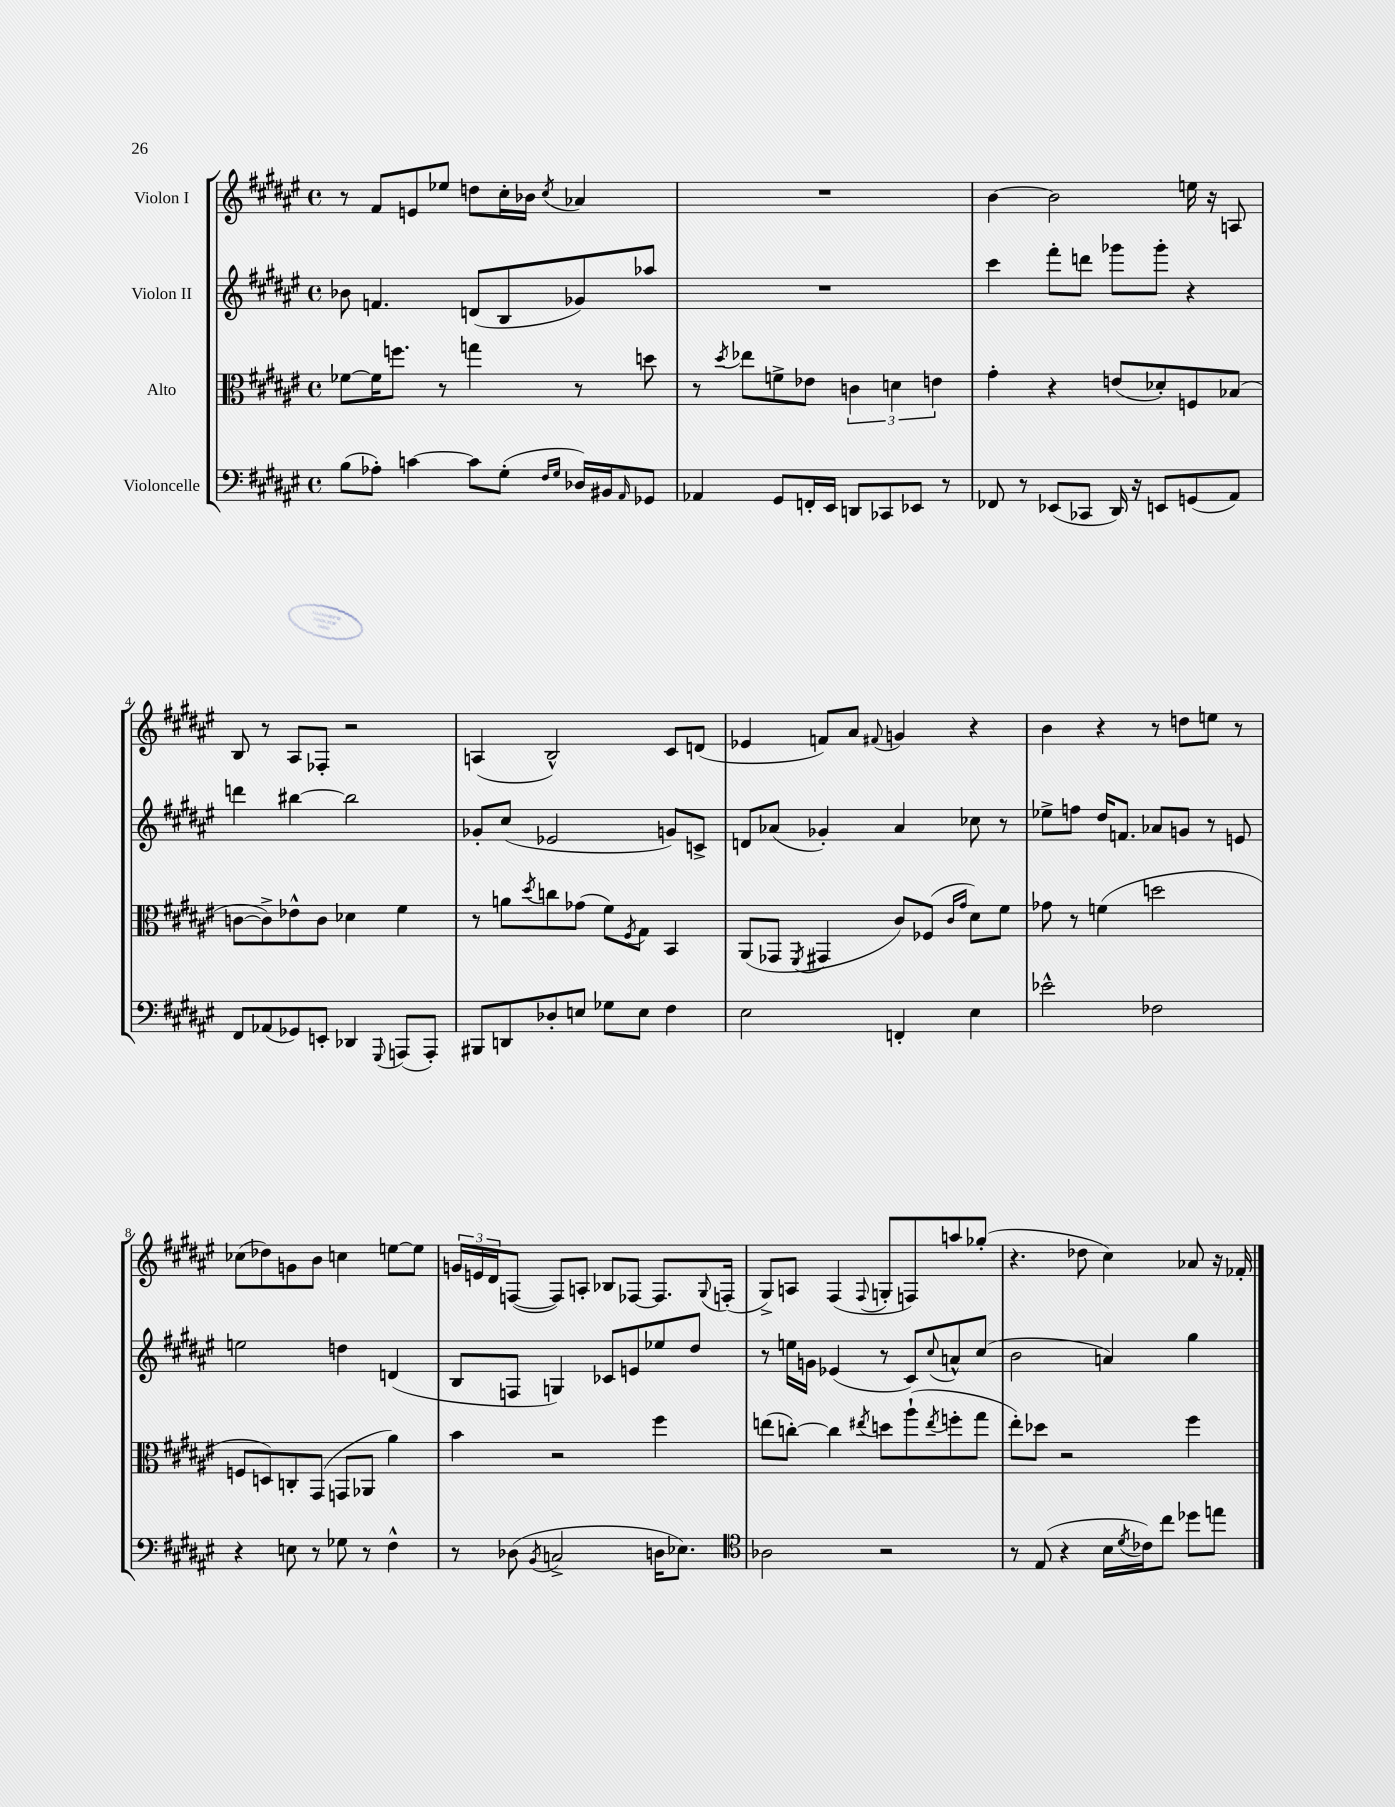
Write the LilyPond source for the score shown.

<<
\new StaffGroup <<
\new Staff = "s0" \with { instrumentName = "Violon I" } {
    \clef treble \key fis \major \defaultTimeSignature \time 4/4
    r8 fis'8 e'8 ees''8 d''8 cis''16-. bes'16 \acciaccatura { cis''8 } aes'4 |
    R1 |
    b'4~ b'2 e''16 r16 a8 |
    b8 r8 ais8 fes8-. r2 |
    a4( b2-^) cis'8 d'8( |
    ees'4 f'8) ais'8 \appoggiatura { fis'8 } g'4 r4 |
    b'4 r4 r8 d''8 e''8 r8 |
    ces''8( des''8) g'8 b'8 c''4 e''8~ e''8 |
    \tuplet 3/2 { g'16 e'16 dis'16 } f8~( f8) a8-. bes8 fes8~ fes8. \appoggiatura { gis8 } f16-.( |
    gis8->) a8 fis4( \appoggiatura { fis8 } g8-. f8) a''8 ges''8-.( |
    r4. des''8 cis''4) aes'8 r16 fes'16-. \bar "|." |
}
\new Staff = "s1" \with { instrumentName = "Violon II" } {
    \clef treble \key fis \major \defaultTimeSignature \time 4/4
    bes'8 f'4. d'8( b8 ges'8) aes''8 |
    R1 |
    cis'''4 fis'''8-. d'''8 ges'''8 ges'''8-. r4 |
    d'''4 bis''4~ bis''2 |
    ges'8-. cis''8( ees'2 g'8) c'8-> |
    d'8 aes'8( ges'4-.) aes'4 ces''8 r8 |
    ees''8-> f''8 dis''16 f'8. aes'8 g'8 r8 e'8 |
    e''2 d''4 d'4( |
    b8 f8 g4) ces'8 e'8 ees''8 dis''8 |
    r8 e''16 g'16 ees'4( r8 cis'8) \appoggiatura { cis''8 } a'8-^ cis''8( |
    b'2 a'4) gis''4 \bar "|." |
}
\new Staff = "s2" \with { instrumentName = "Alto" } {
    \clef alto \key fis \major \defaultTimeSignature \time 4/4
    fes'8~ fes'16 f''8. r8 g''4 r8 d''8 |
    r8 \acciaccatura { dis''8 } ees''8 f'8-> ees'8 \tuplet 3/2 { c'4 d'4 e'4 } |
    gis'4-. r4 e'8( des'8-.) f8 bes8( |
    c'8~ c'8->) ees'8-^ c'8 des'4 fis'4 |
    r8 a'8 \acciaccatura { dis''8 } c''8 ges'8( fis'8) \acciaccatura { fis8 } gis8 b,4 |
    ais,8( ges,8 \acciaccatura { fis,8 } gis,4 cis'8) fes8( \grace { cis'16 gis'16 } dis'8) fis'8 |
    ges'8 r8 f'4( d''2 |
    f8 d8) c8-. gis,8( g,8 aes,8 ais'4) |
    b'4 r2 fis''4 |
    e''8( c''8~-.) c''4 \acciaccatura { eis''8 } d''8 ais''8-!( \acciaccatura { eis''8 } f''8-. gis''8 |
    eis''8-.) des''8 r2 fis''4 \bar "|." |
}
\new Staff = "s3" \with { instrumentName = "Violoncelle" } {
    \clef bass \key fis \major \defaultTimeSignature \time 4/4
    b8( aes8-.) c'4~ c'8 gis8-.( \grace { fis16 gis16 } des16) bis,16 \grace { ais,16 } ges,8 |
    aes,4 gis,8 f,16-. eis,16 d,8 ces,8 ees,8 r8 |
    fes,8 r8 ees,8( ces,8 dis,16) r16 e,8 g,8( ais,8) |
    fis,8 aes,8( ges,8) e,8-. des,4 \appoggiatura { gis,,8 } a,,8( a,,8-.) |
    bis,,8 d,8 des8-. e8 ges8 e8 fis4 |
    eis2 f,4-. eis4 |
    ees'2-^ fes2 |
    r4 e8 r8 ges8 r8 fis4-^ |
    r8 des8( \acciaccatura { b,8 } c2-> d16 ees8.) |
    \clef tenor aes2 r2 |
    r8 eis8( r4 b16 \acciaccatura { dis'8 } ces'16) cis''8 des''8 e''8 \bar "|." |
}
>>
>>
